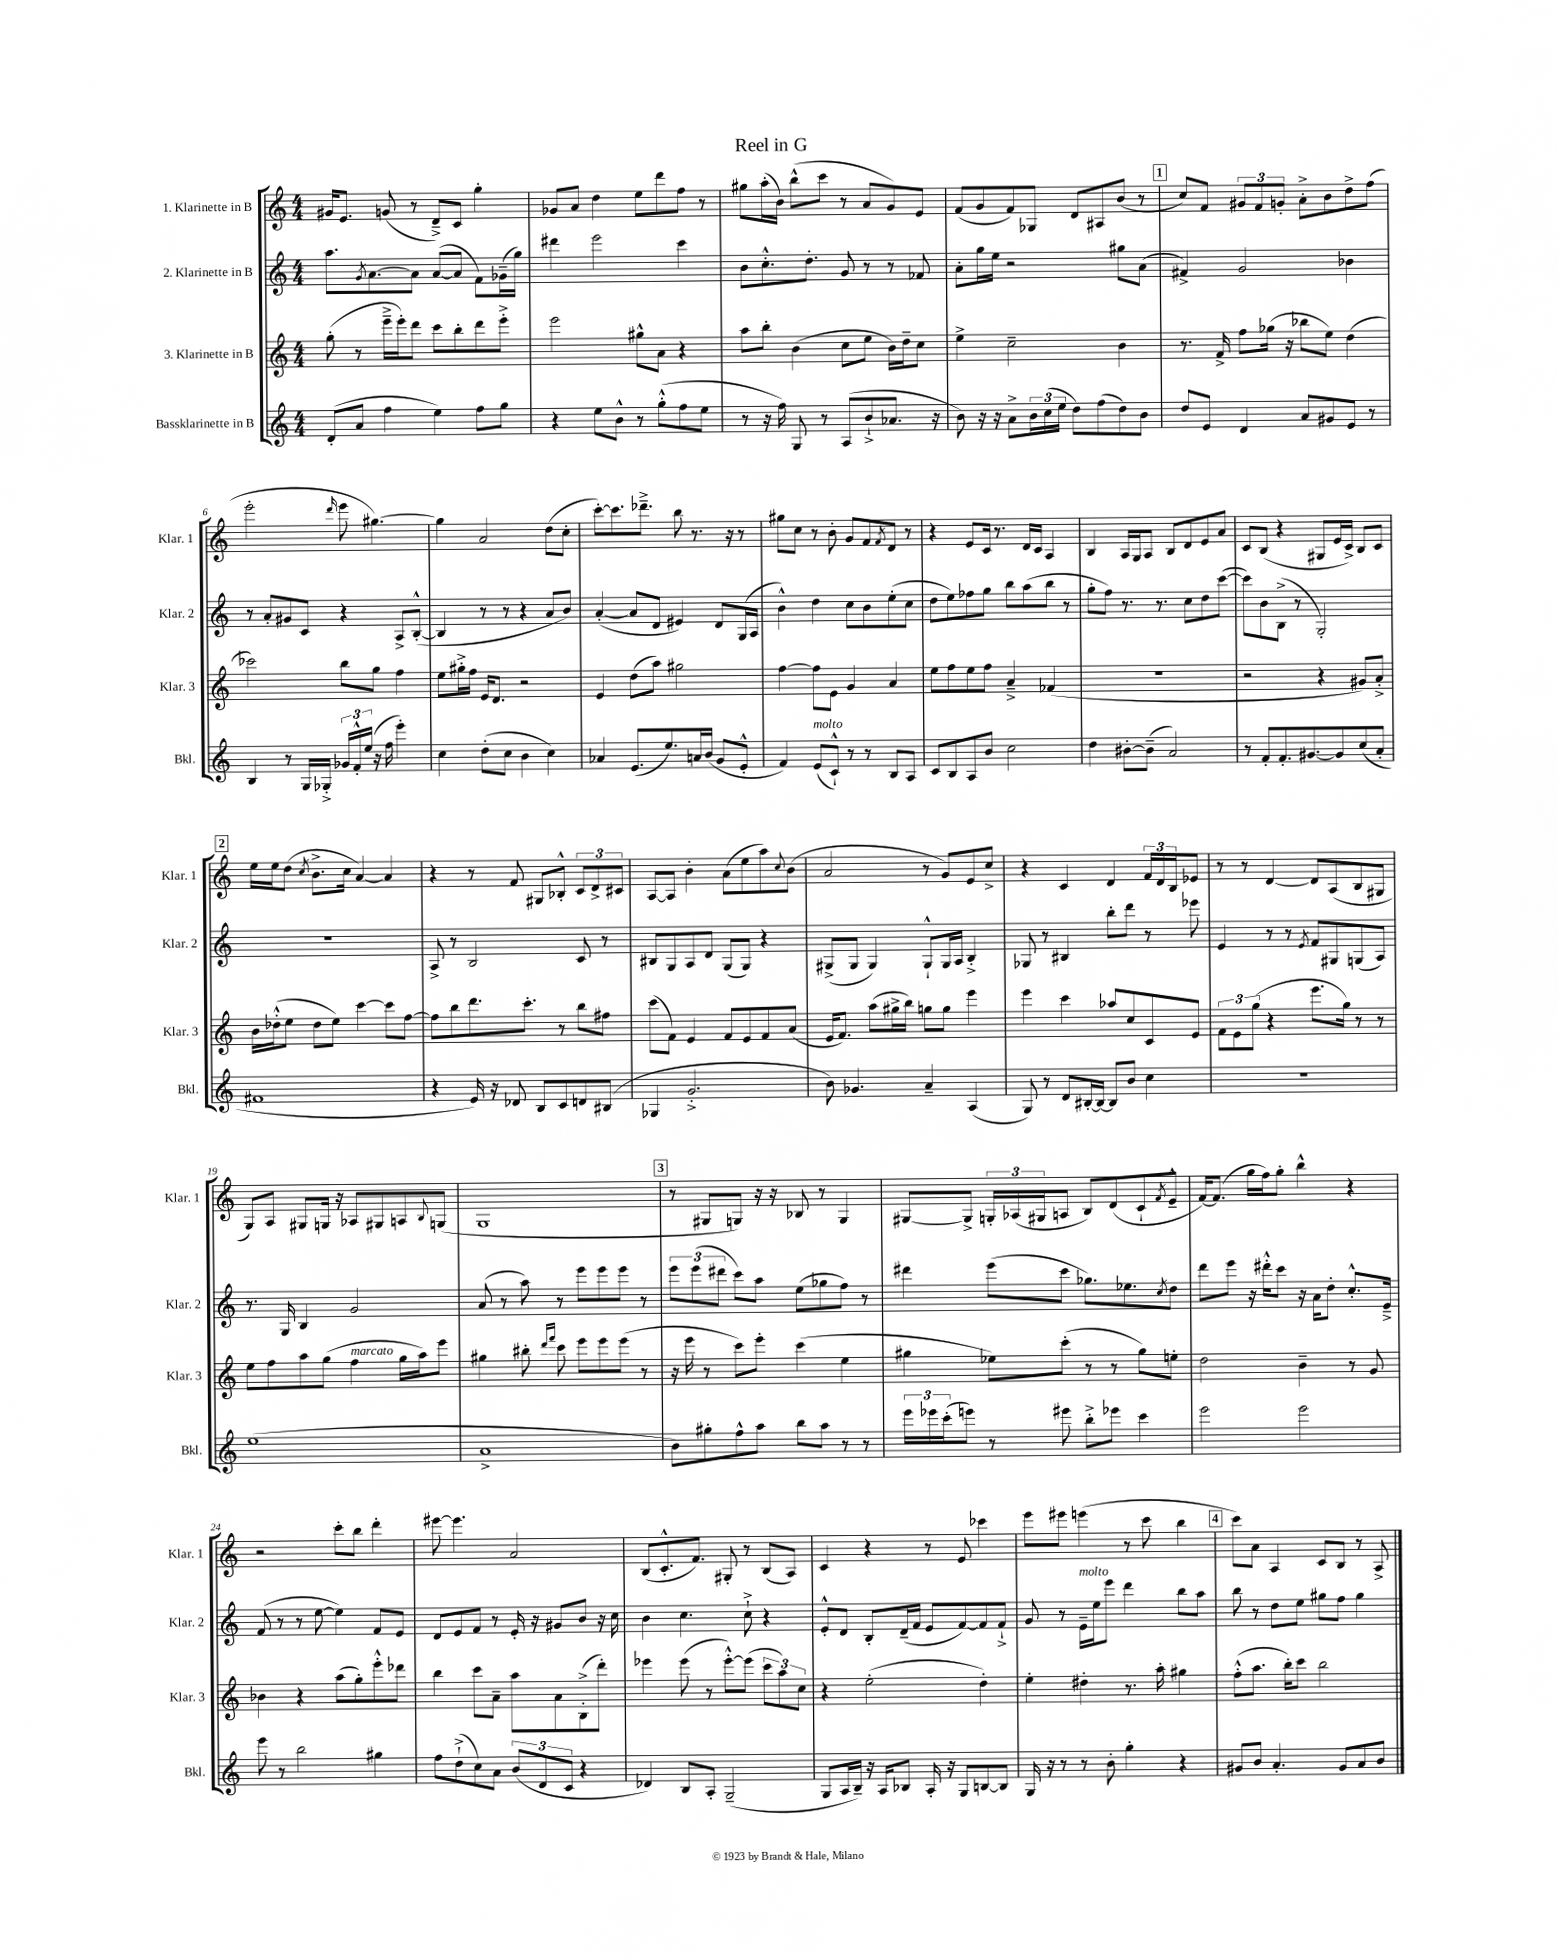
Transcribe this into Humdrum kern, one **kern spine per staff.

**kern	**kern	**kern	**kern
*staff4	*staff3	*staff2	*staff1
*clefG2	*clefG2	*clefG2	*clefG2
*k[]	*k[]	*k[]	*k[]
*M4/4	*M4/4	*M4/4	*M4/4
(8d'/L	(8gg'\	8.aa\L	16g#/LK
.	.	.	8.e/J
8a/J	8r	.	.
.	.	8qg/	.
.	.	[8.a\	.
4ff\	16eee~^\LL	.	(8g/
.	16eee'\J)	.	.
.	8ddd\J	8a\]J	8r
4ee\)	8ccc\L	([8a/L	8d~^/L)
.	8bb'\	8a/]J	8c/J
8ff\L	8ddd\	8f\L)	4gg'\
8gg\J	8eee'^\J	(16g-~\L	.
.	.	16gg\JJ)	.
=	=	=	=
4r	2eee\	4ddd#\	8g-/L
.	.	.	8a/J
8ee\L	.	2eee\	4dd\
8b^^\J	.	.	.
8r	8gg#^^\L	.	8ee\L
(8gg'^^\L	8a\J	.	8ddd\
8ff\	4r	4ccc\	8ff\J
8ee\J	.	.	8r
=	=	=	=
8r	8aa\L	8b\L	8gg#\L
16r	8bb'\J	8.cc'^^\	(16aa'\L
16ff\)	.	.	16b\JJ)
8G/	(4b\	.	(8bb^^\L
.	.	8.dd'\J	.
8r	.	.	8ccc\J
(8A/L	8cc\L	8g/	8r
8b`^/	8ee\J	8r	8a/L
8.a-/J	16b\LL)	8r	8g/)
.	16dd~\J	.	.
.	8cc\J	8f-/	8e/J
16r	.	.	.
=	=	=	=
8b\)	4ee^\	8a'\L	(8f/L
16r	.	16gg\L	8g/
16r	.	16ee\JJ	.
8a^\L	2cc~\	2r	8f/)
24b\L	.	.	8G-/J
(24cc\	.	.	.
24ee\JJ	.	.	.
8dd\L)	.	.	8d/L
(8ff\	.	.	8A#/
8dd\)	4b\	8gg#\L	(8b/J
8b\J	.	(8a\J	8r
=	=	=	=
8dd/L	8.r	4f#^/)	8cc/L)
8e/J	.	.	8f/J
.	16f^/	.	.
4d/	8ff\L	2g/	12g#/L
.	.	.	12f/
.	(16gg-\Jk	.	.
.	.	.	12g'/J
.	16r	.	.
8a/L	8bb-\L	.	8a'^\L
8g#/	8ee\J)	.	8b\
8e/J	(4dd\	4b-\	8dd^\
8r	.	.	(8ff\J
=	=	=	=
4B/	2ccc-\)	8r	2eee'\
.	.	8a'/L	.
8r	.	8g#/	.
16G/LL	.	8c/J	.
16G-'^/JJ	.	.	.
.	.	.	16qqddd/
24g-/LL	8bb\L	4r	8eee\
24f'^^/	.	.	.
(24ee/JJ	.	.	.
16r	8gg\J	.	[4.gg#\)
16ff\	.	.	.
4eee'\)	4ff\	8A^/L	.
.	.	([8B'^^/J	.
=	=	=	=
4cc\	8ee\L	4B/]	4gg#\]
.	16gg#'^\L	.	.
.	16ff\JJ	.	.
(8dd'\L	16e/LK	8r	2a/
.	8.d/J	.	.
8cc\J	.	8r	.
4b\	2r	4r	.
4cc\)	.	8a/L	(8dd\L
.	.	8b/J)	8cc'\J
=	=	=	=
4a-/	4e/	([4a'/	[8ccc'\L)
.	.	.	8.ccc\]
(8.e/L	(8dd\L	8a/]L	.
.	.	.	8.ddd-~^\J
.	8aa\J)	8d/J	.
8.ee/)	.	.	.
.	2gg#\	4e#/)	8bb\
16a/L	.	.	8.r
(16b/JJ	.	.	.
8g/L	.	8d/L	.
.	.	.	16r
8e'^^/J	.	(16G/L	8r
.	.	16A/JJ	.
=	=	=	=
4f/)	[4ff\	4b^^\)	8gg#\L
.	.	.	8cc\J
(8e/L	8ff\]L	4dd\	8r
8c`^^/J)	8e\J	.	8b'\
8r	4g/	8cc\L	8g/L
8r	.	8b\	8f/
.	.	.	8qf/
8B/L	4a/	(8ee'\	8d/J
8A/J	.	8cc\J	8r
=	=	=	=
8c/L	8ee\L	8dd\L	4r
8B/	8ff\	8ee\)	.
8A/	8ee\	8ff-\	8e/L
8b/J	8ff\J	8gg\J	16c/Jk
.	.	.	8.r
2cc\	4a~^/	8bb\L	.
.	.	(8aa\	16d/LL
.	.	.	16c/JJ
.	(4f-/	8bb\J	4A/
.	.	8r	.
=	=	=	=
4dd\	1r	8gg'\L	4B/
.	.	8ff\J)	.
[8b#'\L	.	8.r	16A/LL
.	.	.	16G/J
(8b#~\]J	.	.	8A/J
.	.	8.r	.
2a/)	.	.	8B/L
.	.	8cc\L	8d/
.	.	8dd\	8e/
.	.	([8ccc\J	8a/J
=	=	=	=
8r	2r	8ccc\]L)	8c/L
8f'/L	.	8b\	(8B/J
8.f'/	.	(8B^\J	4r
.	.	8r	.
[8.g#/	.	.	.
.	4r	2G'/)	8G#/L
8g#/]	.	.	16e/L
.	.	.	16c^/JJ)
(8cc/	8g#/L)	.	8B/L
8a'/J	8a'^/J	.	8c/J
=	=	=	=
1f#	16b\LL	1r	16ee\LL
.	(16dd-'^^\J	.	16ee\J
.	8ee\J	.	(8dd\J
.	.	.	8qcc/
.	8dd-\L	.	8.b^\L
.	8ee\J)	.	.
.	.	.	16cc\Jk
.	[4ccc\	.	[4a/)
.	8ccc\]L	.	4a/]
.	[8ff\J	.	.
=	=	=	=
4r	8ff\]L	8A^/	4r
.	8bb\	8r	.
16e/)	8.ddd\	2B/	8r
16r	.	.	.
8d-/	.	.	8f/
.	8.ccc'\J	.	.
8B/L	.	.	8G#/L
8c/	8r	.	8B-'^^/J
8d/	8bb\L	8c/	12c/L
.	.	.	12d^/
(8B#/J	8ff#\J	8r	.
.	.	.	12c#/J
=	=	=	=
4G-/	(8ccc\L	8B#/L	[8A/L
.	8f\J)	8G/	8A/]J
2.g'^/	4e/	8A/	4b'\
.	.	8d/J	.
.	8f/L	(8G/L	(8a\L
.	8e/	8G/J)	8ee\
.	8f/	4r	8aa\)
.	.	.	8qqcc/
.	(8a/J	.	(8b\J
=	=	=	=
8b\)	16e/LK	(8G#^/L	2a/
.	8.f/J)	.	.
4.g-/	.	8G#/J	.
.	(8aa\L	4G#/)	.
.	16gg#^\L	.	.
.	16bb\JJ)	.	.
4a~/	8gg\L	8G#`^^/L	8r
.	8gg\J	16G#/L	8g/L)
.	.	16A/JJ	.
(4A/	4eee\	4B'^/	8e/
.	.	.	8cc^/J
=	=	=	=
8G/)	4eee\	8G-/	4r
8r	.	8r	.
8d/L	4ccc\	4B#/	4c/
[16B#'/L	.	.	.
16B#/_JJ	.	.	.
8B#/]L	8aa-/L	8bb'\L	4d/
8b/J	8cc/	8ddd\J	.
4cc\	8c/	8r	24f/LL
.	.	.	24d/
.	.	.	24B/J
.	8e/J	8eee-\	8e-/J
=	=	=	=
1r	12f\L	4e/	8r
.	12e\	.	.
.	.	.	8r
.	(12gg\J	.	.
.	4r	8r	[4d/
.	.	8r	.
.	.	8qe/	.
.	8.eee\L	8f/L	8d/]L
.	.	8G#/	(8A/
.	16gg\Jk)	.	.
.	8r	(8G/	8B/
.	8r	8A/J)	8G#/J
=	=	=	=
(1ee	8ee\L	8.r	8G/L)
.	8ff\	.	8A/J
.	.	16G/	.
.	8aa\	4B/	8G#/L
.	(8gg\J	.	16G/Jk
.	.	.	16r
.	4ff\	2g/	8A-/L
.	.	.	8G#/
.	16gg\LL	.	8A/
.	16aa\J)	.	.
.	.	.	8qqB/
.	8eee\J	.	(8G/J
=	=	=	=
1a^	4gg#\	(8a/	1G
.	.	8r	.
.	8bb#'\	8aa\)	.
.	16qqddd/LL	.	.
.	16qqfff/JJ	.	.
.	8ccc\	8r	.
.	8eee\L	8eee\L	.
.	8eee\	8eee\	.
.	(8eee\J	8eee\J	.
.	8r	8r	.
=	=	=	=
8b\L)	16r	12eee\L	8r
.	16eee\	.	.
.	.	(12eee\	.
8gg#'\	8r	.	8G#/L
.	.	12ddd#\J	.
8ff^^\	8ccc\L)	8ccc\L)	8G/J)
8aa\J	8eee'\J	8aa\J	16r
.	.	.	16r
8bb\L	(4ccc\	(8ee\L	8B-/
8aa\J	.	8gg-\	8r
8r	4ee\	8ff\J)	4G/
8r	.	8r	.
=	=	=	=
24eee\LL	4gg#\	4ddd#\	[8G#/L
24eee-\	.	.	.
(24ccc'\J	.	.	.
8eee\J)	.	.	8G#^/]J
8r	8ee-\L)	(8eee\L	24G'/LL
.	.	.	(24A-/
.	.	.	24G#/J
8eee#\	(8ccc'\J	8ccc\J	8A/J
8bb'^\L	8r	8.gg-\L)	8B/L)
8eee-\J	8r	.	(8d/
.	.	8.ee-\	.
4ccc\	8gg#\L)	.	8c`/
.	.	8qcc/	8qf/
.	8ee'\J	8dd\J	8e~^^/J
=	=	=	=
2eee\	2dd\	8ddd\L	[16f/LK)
.	.	.	(8.f/]J
.	.	8eee\J	.
.	.	16r	16gg\LL
.	.	16ddd#'^^\LK	16ff\J)
.	.	8ccc\J	8gg'\J
2eee\	4b~\	16r	4bb^^\
.	.	16a\LK	.
.	.	8dd'\J	.
.	8r	8.cc'^^/L	4r
.	8g/	.	.
.	.	16e~^/Jk	.
=	=	=	=
8eee\	4b-\	(8f/	2r
8r	.	8r	.
2bb\	4r	8r	.
.	.	[8ee\	.
.	(8aa\L	4ee\])	8ccc'\L
.	8gg'\)	.	8bb\J
4gg#\	8eee'^^\	8f/L	4ddd'\
.	8ddd-\J	8e/J	.
=	=	=	=
8ff\L	4bb\	8d/L	[8eee#\
(8dd`^\	.	8e/	4.eee#\]
8cc\)	8ccc\L	8f/J	.
8a\J	8a~\J	8r	.
(12b/L	8aa\L	16e'/	2a/
.	.	16r	.
12d/	.	.	.
.	8a\	8g#/L	.
12c/J	.	.	.
4r	(8B'^\	8b/J	.
.	8ddd'\J)	16r	.
.	.	16cc\	.
=	=	=	=
4d-/)	4eee-\	4b\	(8B/L
.	.	.	8.c'^^/
8B/L	(8eee-\	4.cc\	.
.	.	.	8.f/J)
8A'/J	8r	.	.
(2G~/	[8eee-'^^\L)	.	8G#'/
.	(8eee-\]J	8cc`^\	8r
.	12ccc\L	4r	(8B/L
.	12aa\)	.	.
.	.	.	8A/J)
.	12cc\J	.	.
=	=	=	=
8G/L	4r	8e'^^/L	4c/
16A/L	.	8d/J	.
16B~/JJ)	.	.	.
16r	(2ee'\	8B'/L	4r
16A/LK	.	.	.
8B-/J	.	(16d~/L	.
.	.	16f/JJ	.
16A'/	.	8e/L	8r
16r	.	.	.
8G/L	.	[8f/)	8e/
[8B/	4dd'\)	8f/]	4ccc-\
8B/]J	.	8f`^/J	.
=	=	=	=
16G/	4ee'\	8g/	8eee\L
16r	.	.	.
8r	.	8r	8eee#\J
8r	4dd#'\	16e~\LL	(4eee\
.	.	16ee\J	.
8b'\	.	8eee\J	.
4gg'\	8.r	4ddd\	8r
.	.	.	8ccc\
.	16aa'\	.	.
4r	4gg#\	8bb\L	4bb\
.	.	8aa\J	.
=	=	=	=
8g#/L	(8ff'^^\L	8bb\	8ccc\L)
8b/J	8.aa\J	8r	8a\J
4.a'/	.	8dd\L	4A/
.	16bb'\LK)	.	.
.	8ccc\J	8ee\J	.
.	2bb\	8gg#\L	8c/L
8g#/L	.	8ff\J	8B/J
8a/	.	4gg#\	8r
8b/J	.	.	8A^/
==	==	==	==
*-	*-	*-	*-
